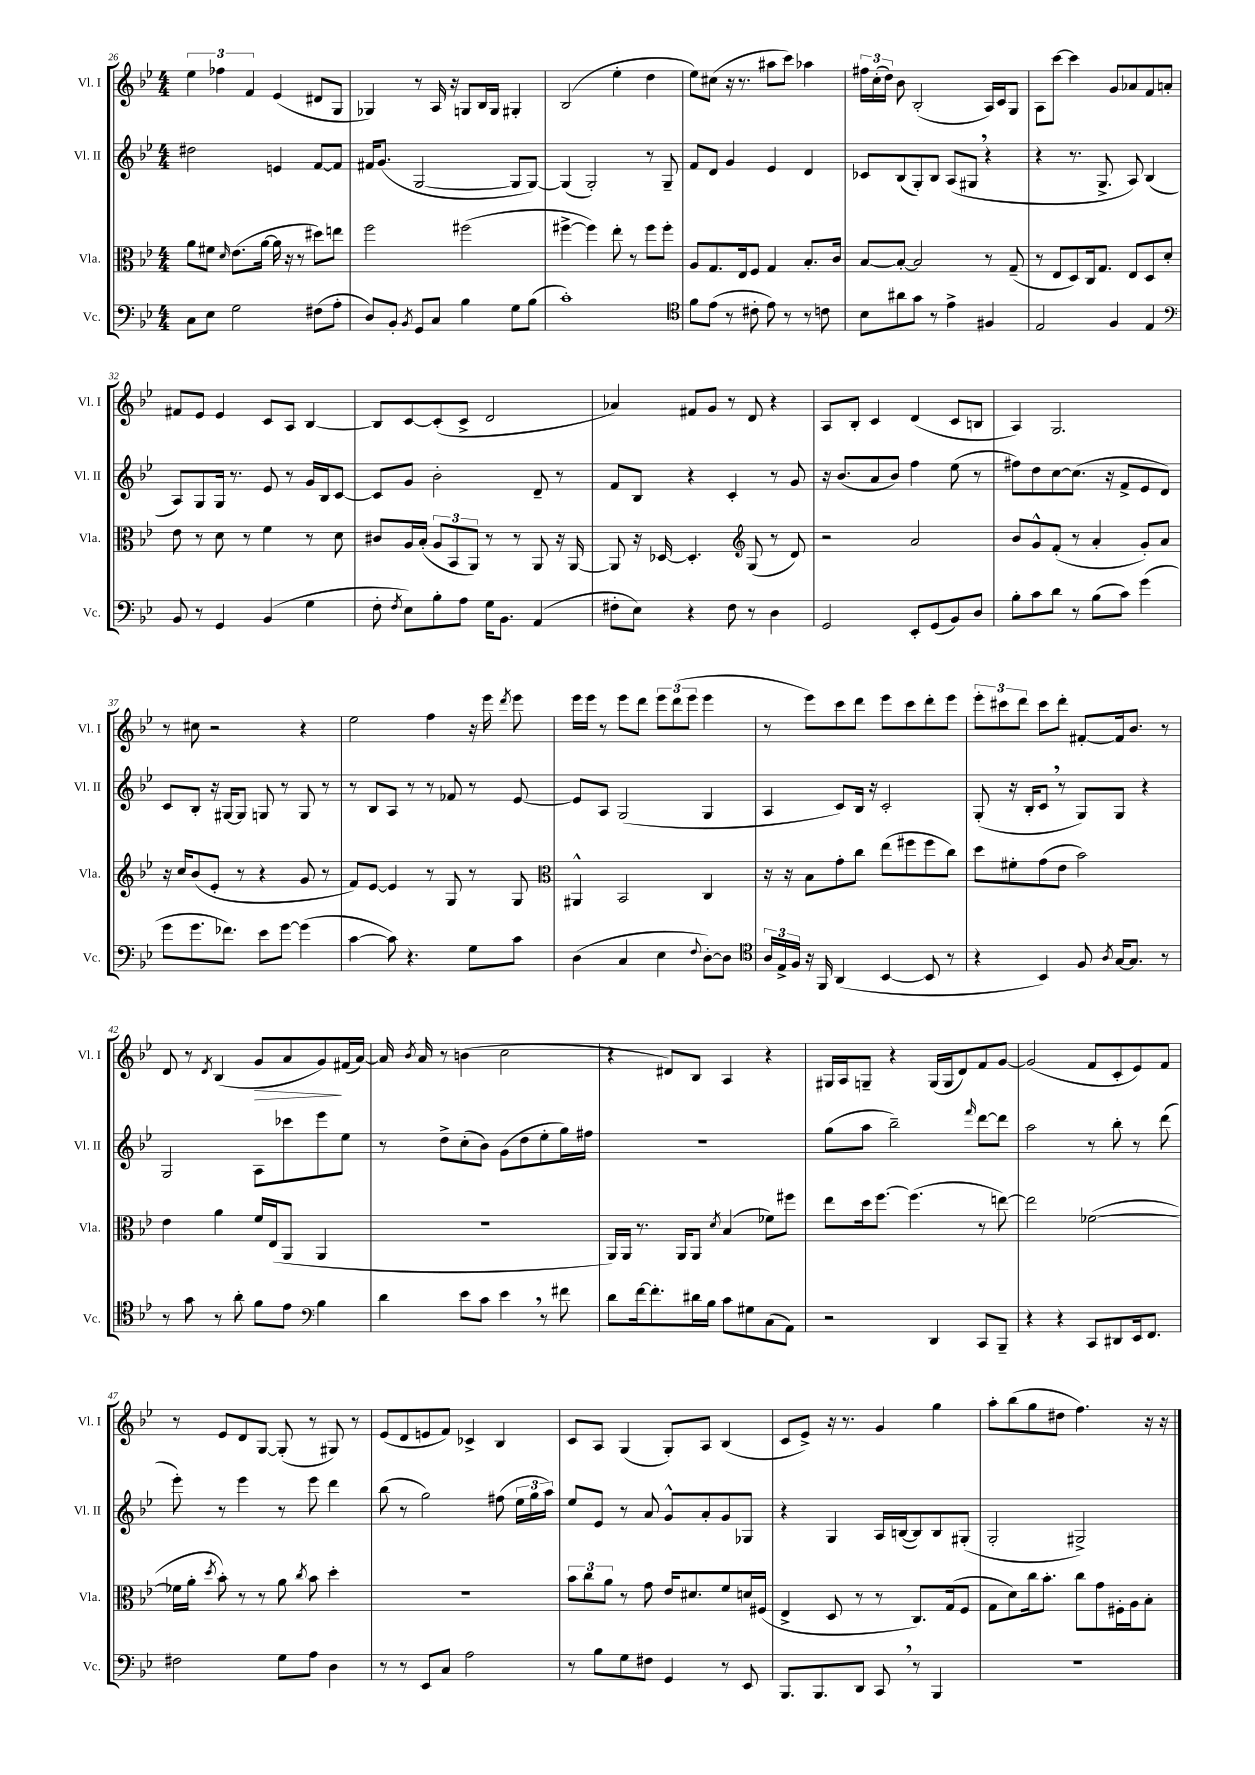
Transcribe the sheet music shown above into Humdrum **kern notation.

**kern	**kern	**kern	**kern
*staff4	*staff3	*staff2	*staff1
*clefF4	*clefC3	*clefG2	*clefG2
*k[b-e-]	*k[b-e-]	*k[b-e-]	*k[b-e-]
*M4/4	*M4/4	*M4/4	*M4/4
8C	8a	2dd#	6ee-
8E-	8f#	.	.
.	.	.	6ff-
.	16qqd	.	.
2G	(8.e-	.	.
.	.	.	6f
.	[16a	.	.
.	16a]	4e	(4e-
.	16r	.	.
.	8r	.	.
(8F#	8dd#)	[8f	8d#
8A'	8ee	8f]	8G
=	=	=	=
8D)	2ff	16f#	4G-)
.	.	(8.g	.
8BB-'	.	.	.
8qBB-	.	.	.
8GG	.	[2G	8r
8C	.	.	16A
.	.	.	16r
4B-	(2ff#	.	8G
.	.	.	16B-
.	.	.	16G
8G	.	8G]	4G#'
(8B-	.	[8G)	.
=	=	=	=
1c')	[4ff#^	(4G]	(2B-
.	4ff#])	2G')	.
.	8ee-'	.	4ee-'
.	8r	.	.
.	8ff#	8r	4dd
.	8ff#'	8G~	.
=	=	=	=
*clefC4	*	*	*
8f	8A	8f	8ee-)
(8e-	8.G	8d	(8cc#
8r	.	4g	16r
.	16E-	.	8.r
8c#'	8F	.	.
8e-)	4G	4e-	8aa#
8r	.	.	8ccc)
8r	8.B-'	4d	4aa-
8c	.	.	.
.	16c	.	.
=	=	=	=
8B-	[8B-	8c-	24ff#
.	.	.	(24cc'
.	.	.	24dd)
8a#	8B-'_	(8B-	8b-
8g	2B-]	8G')	(2B-'
8r	.	8B-	.
4e-^	.	(8A	.
.	.	8G#	.
4F#	8r	4r	16A)
.	.	.	16c
.	(8G~	.	8G
=	=	=	=
2E-	8r	4r	8A
.	8E-	.	[8ccc
.	8D)	8.r	4ccc]
.	16C	.	.
.	8.G	8.G^	.
4F	.	.	8g
.	8E-	8A)	8a-
4E-	8D	(4B-	8f
.	8d'	.	8a'
=	=	=	=
*clefF4	*	*	*
8BB-	8e-	8A)	8f#
8r	8r	8G	8e-
4GG	8d	16G	4e-
.	.	8.r	.
.	8r	.	.
(4BB-	4f	8e-	8c
.	.	8r	8A
4G	8r	16g	[4B-
.	.	16B-	.
.	8d	[8c	.
=	=	=	=
8F'	8c#	8c]	8B-]
8qF	.	.	.
8E-)	16A	8g	[8c
.	(16B-'	.	.
8B-'	12A	2b-'	(8c']
.	12BB-	.	.
8A	.	.	8c^
.	12AA)	.	.
16G	8r	.	2d
8.BB-	.	.	.
.	8r	.	.
(4AA	8AA	8d~	.
.	16r	8r	.
.	[16AA	.	.
=	=	=	=
8F#'	8AA]	8f	4a-)
8E-)	16r	8B-	.
.	[16D-	.	.
4r	4.D-']	4r	8f#
.	.	.	8g
8F#	.	4c'	8r
*	*clefG2	*	*
8r	(8G	.	8d
4D	8r	8r	4r
.	8d)	8g	.
=	=	=	=
2GG	2r	16r	8A
.	.	(8.b-	.
.	.	.	8B-'
.	.	8a	4c
.	.	8b-)	.
8EE-'	2a	4ff	(4d
(8GG	.	.	.
8BB-)	.	(8ee-	8c
8D	.	8r	8B
=	=	=	=
8B-'	8b-	8ff#)	4A)
8c	8g^^	8dd	.
8d	(8f'	[8cc	2.G
8r	8r	(8.cc]	.
(8B-	4a'	.	.
.	.	16r	.
8c)	.	8f^	.
(4g	8g')	8e-	.
.	8a	8d)	.
=	=	=	=
8g	16r	8c	8r
.	16cc	.	.
8.g	(8b-	8B-'	8cc#
.	8e-'	16r	2r
8.f-)	.	[16G#	.
.	8r	8G#]	.
8e-	4r	8G	.
[8g	.	8r	.
(4g]	8g	8G	4r
.	8r	8r	.
=	=	=	=
[4c	8f)	8r	2ee-
.	[8e-	8B-	.
8c])	4e-]	8A	.
4.r	.	8r	.
.	8r	8r	4ff
.	8G	8f-	.
8G	8r	8r	16r
.	.	.	16eee-
.	.	.	8qddd
8c	8G	[8e-	8eee-
=	=	=	=
*	*clefC3	*	*
(4D	4AA#^^	8e-]	16eee-
.	.	.	16eee-
.	.	8A	8r
4C	2BB-	(2G	8eee-
.	.	.	8ddd
4E-	.	.	12eee-
.	.	.	(12ddd
.	.	.	12eee-
8qqF	.	.	.
[8D')	4C	4G	4eee-
8D]	.	.	.
=	=	=	=
*clefC4	*	*	*
24A	16r	4A	8r
24E-^	.	.	.
.	16r	.	.
24F	.	.	.
16r	8B-	.	8eee-)
16FF	.	.	.
(4AA	8g'	8c)	8ccc
.	8cc	16B-	8ddd
.	.	16r	.
[4BB-	(8ee-	2c'	8eee-
.	8ff#	.	8ccc
8BB-]	8ff#	.	8ddd'
8r	8cc)	.	8eee-
=	=	=	=
4r	8dd	(8G'	12eee-'
.	.	.	12ccc#
.	8f#'	16r	.
.	.	.	12ddd
.	.	16B-'	.
4BB-)	(8g	8c	8ccc#
.	8e-	8r	8ddd'
8F	2b-)	8G)	[8f#'
8qA	.	.	.
[16G	.	8G	16f#]
8.G]	.	.	8.b-
.	.	4r	.
8r	.	.	8r
=	=	=	=
8r	4e-	2G	8d
8g	.	.	8r
.	.	.	8qd
8r	4a	.	(4B-
8a'	.	.	.
8f	16f	8A	8g
.	(16E-	.	.
8e-	8AA	8ccc-	8a
*clefF4	*	*	*
4B-	4AA	8eee-	8g)
.	.	8ee-	(16f#
.	.	.	[16a)
=	=	=	=
4d	1r	8r	16a]
.	.	.	8qb-
.	.	.	16a
.	.	8dd^	8r
8e-	.	(8cc'	(4b
8c	.	8b-)	.
4e-	.	(8g	2cc
.	.	8dd	.
8r	.	8ee-'	.
8f#	.	16gg)	.
.	.	16ff#	.
=	=	=	=
8d	16AA)	1r	4r
.	16AA	.	.
[16f	8.r	.	.
8.f']	.	.	.
.	.	.	8d#)
.	16AA	.	.
16d#	8AA	.	8B-
16B-	.	.	.
.	8qd	.	.
8c	(4B-	.	4A
8G#	.	.	.
(8C	8f-)	.	4r
8AA)	8ff#	.	.
=	=	=	=
2r	8ee-	(8gg	16G#
.	.	.	16A
.	16dd	8aa	8G~
.	[8.ff	.	.
.	.	2bb-~)	4r
.	(4.ff]	.	.
4DD	.	.	(16G
.	.	.	16G
.	.	.	8d)
.	.	16qqfff	.
8CC	8r	[8ddd	8f
8BBB-~	[8ee)	8ddd]	[8g
=	=	=	=
4r	2ee]	2aa	(2g]
4r	.	.	.
8CC	([2f-	8r	8f
8DD#	.	8bb-'	8c'
16EE-	.	8r	8e-)
8.FF	.	.	.
.	.	(8ddd	8f
=	=	=	=
2F#	16f-]	8eee-')	8r
.	16a'	.	.
.	8qdd	.	.
.	8b-')	8r	8e-
.	8r	4eee-	8d
.	8r	.	[8G
8G	8a	8r	(8G']
.	8qcc	.	.
8A	8b-	8eee-	8r
4D	4dd'	4ddd	8G#)
.	.	.	8r
=	=	=	=
8r	1r	(8bb-	(8e-
8r	.	8r	8d
8EE-	.	2gg)	8e
8C	.	.	8f)
2A	.	.	4c-^
.	.	(8ff#	4B-
.	.	24ee-	.
.	.	24gg	.
.	.	24aa)	.
=	=	=	=
8r	12b-	8ee-	8c
.	12cc	.	.
8B-	.	8e-	8A
.	12a	.	.
8G	8r	8r	(4G
8F#	8g	8a	.
4GG	16e-	8g^^	8G')
.	8.d#	.	.
.	.	8a'	8A
8r	8f	8g	(4B-
8EE-	16d	8G-	.
.	(16F#	.	.
=	=	=	=
8.BBB-	4E-^	4r	8c
.	.	.	8e-^)
8.BBB-	.	.	.
.	8D	4G	16r
.	.	.	8.r
8DD	8r	.	.
8CC	8r	16A	4g
.	.	([16B	.
8r	8.C)	8B])	.
4BBB-	.	8B	4gg
.	(16G	.	.
.	8F	(8G#'	.
=	=	=	=
1r	8G	2G'	8aa'
.	8d)	.	(8bb-
.	16cc	.	8gg
.	8.b-'	.	.
.	.	.	8dd#
.	8cc	2G#^)	4.ff)
.	8g	.	.
.	16F#'	.	.
.	16A	.	.
.	8B-'	.	16r
.	.	.	16r
==	==	==	==
*-	*-	*-	*-
